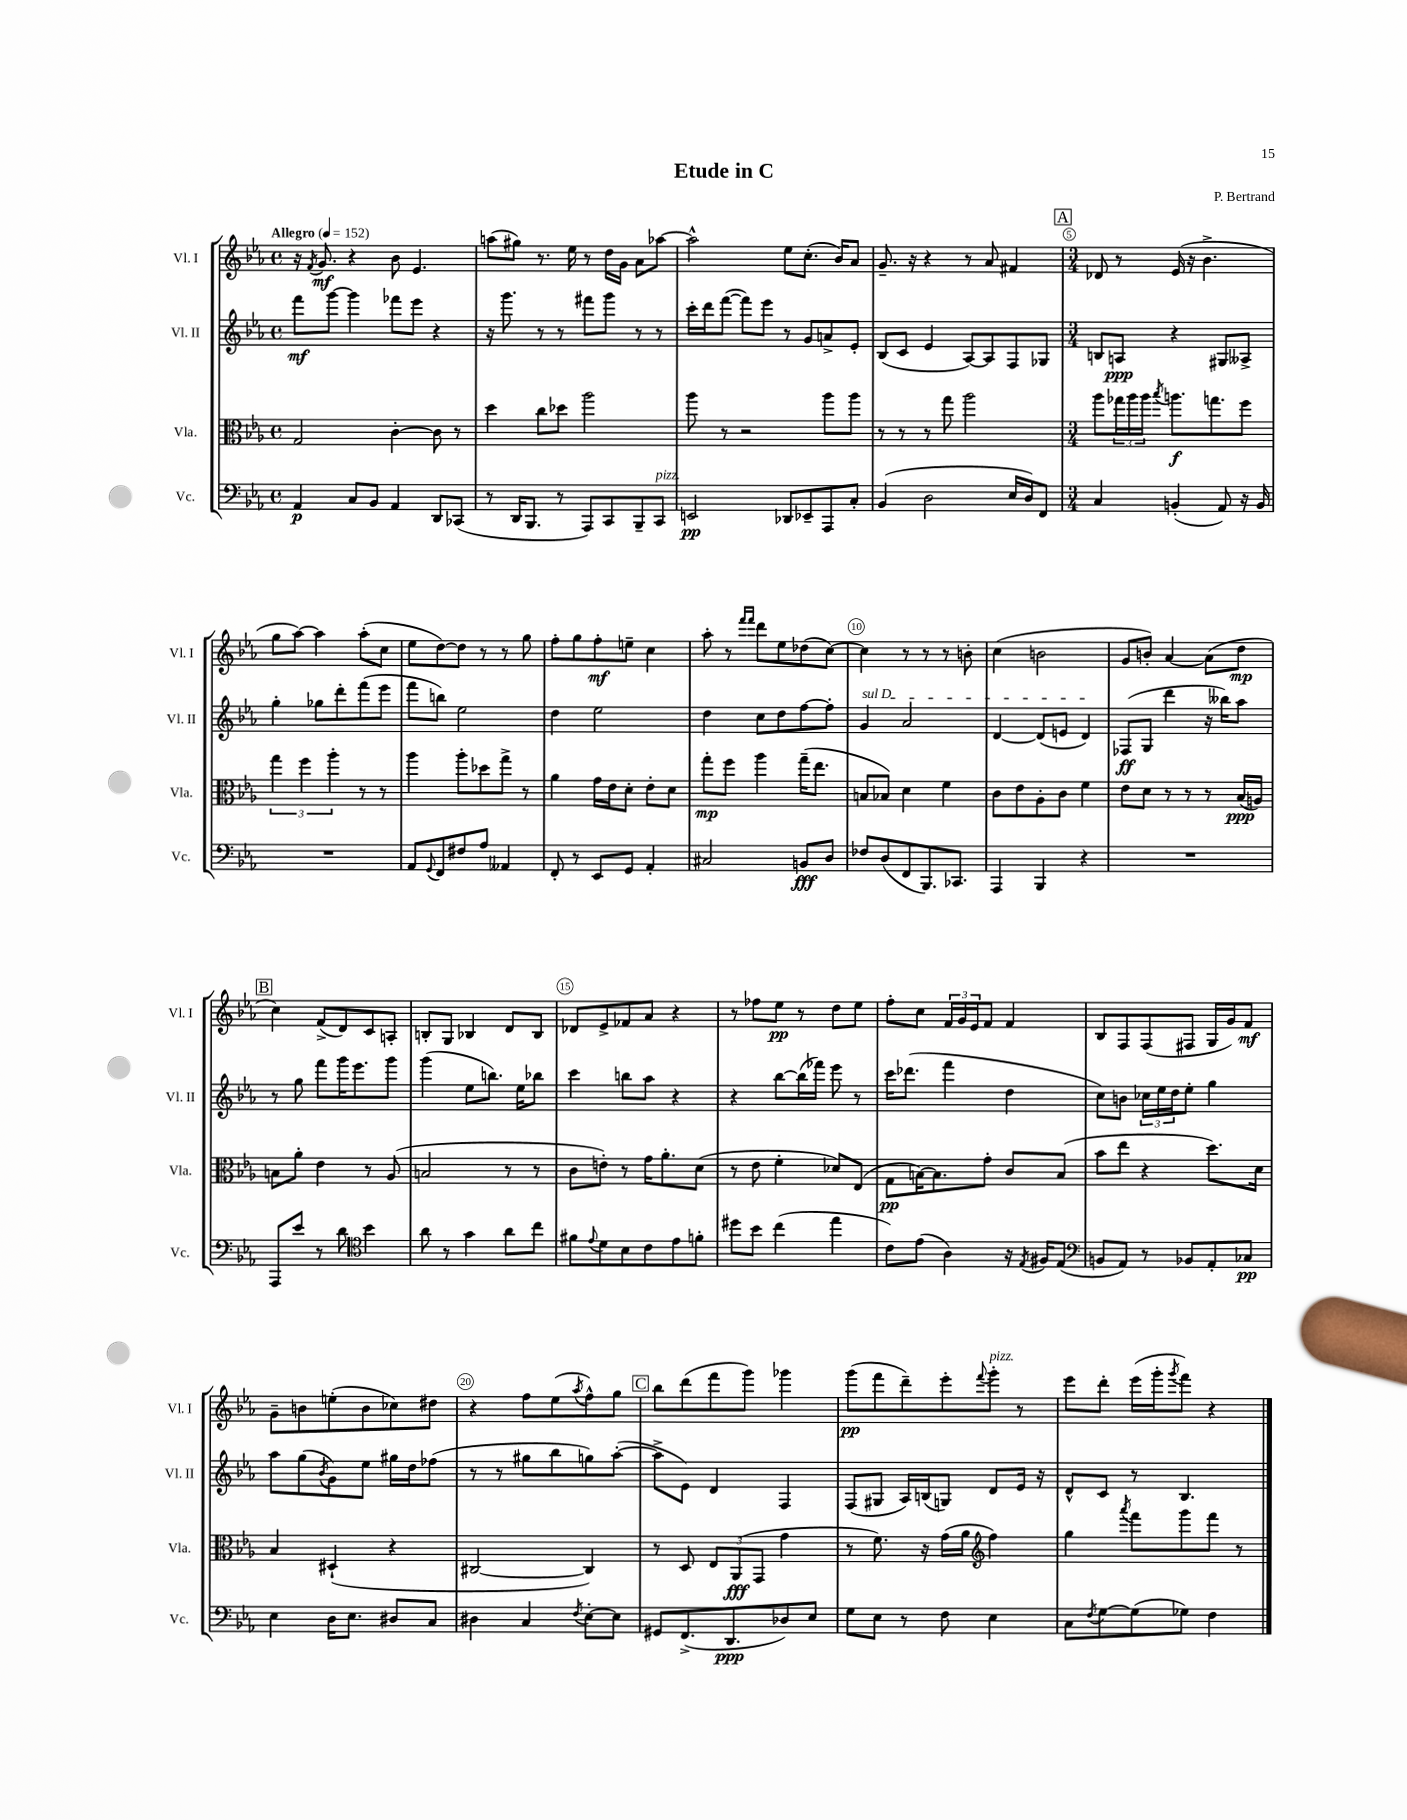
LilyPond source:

\header { title = "Etude in C" composer = "P. Bertrand" }
<<
\new StaffGroup <<
\new Staff = "s0" \with { instrumentName = "Vl. I" shortInstrumentName = "Vl. I" } {
    \clef treble \key ees \major \defaultTimeSignature \time 4/4 \tempo "Allegro" 4 = 152
    r16 \acciaccatura { f'8 } g'8.\mf r4 bes'8 ees'4. |
    a''8( gis''8) r8. ees''16 r8 d''16 g'16 aes'8 aes''8~ |
    aes''2-^ ees''8 c''8.-.( bes'16) aes'8 |
    g'8.-- r16 r4 r8 aes'8 fis'4 |
    \mark \markup { \box "A" } \numericTimeSignature \time 3/4 des'8 r8 ees'16( r16 bes'4.-> |
    g''8 aes''8~) aes''4 aes''8-.( c''8 |
    ees''8 d''8~) d''8 r8 r8 g''8 |
    f''8-. g''8 f''8-.\mf e''8-- c''4 |
    aes''8-. r8 \grace { f'''16 f'''16 } d'''8 ees''8 des''8( c''8~) |
    c''4 r8 r8 r8 b'8-. |
    c''4( b'2 |
    g'8 b'8-.) aes'4~ aes'8( d''8\mp |
    \mark \markup { \box "B" } c''4) f'8->( d'8) c'8 a8-. |
    b8-. g8 bes4 d'8 bes8 |
    des'8 ees'8-> fes'8 aes'8 r4 |
    r8 fes''8 ees''8\pp r8 d''8 ees''8 |
    f''8-. c''8 \tuplet 3/2 { f'16 g'16 ees'16 } f'8 f'4 |
    bes8 f8 f8( fis8 g16 g'16) f'8\mf |
    g'8-- b'8 e''8-.( b'8 ces''8) dis''8 |
    r4 f''8 ees''8( \acciaccatura { aes''8 } f''8-^) g''8 |
    \mark \markup { \box "C" } bes''8 d'''8( f'''8 g'''8) ges'''4 |
    g'''8\pp( f'''8 d'''8--) ees'''8-. \appoggiatura { f'''8 } g'''8-.^\markup { \italic "pizz." } r8 |
    ees'''8 d'''8-. ees'''16( g'''16-. \acciaccatura { g'''8 } f'''8) r4 \bar "|." |
}
\new Staff = "s1" \with { instrumentName = "Vl. II" shortInstrumentName = "Vl. II" } {
    \clef treble \key ees \major \defaultTimeSignature \time 4/4
    f'''8\mf g'''8~ g'''4 fes'''8 ees'''8 r4 |
    r16 g'''8. r8 r8 fis'''8 g'''8 r8 r8 |
    c'''16-. d'''16 f'''8~( f'''8) ees'''8 r8 g'8 a'8-> ees'8-. |
    bes8( c'8 ees'4 aes8~) aes8 f8 ges8 |
    \mark \markup { \box "A" } \numericTimeSignature \time 3/4 b8 a8\ppp r4 gis8 aeses8-> |
    g''4-. ges''8 d'''8-. f'''8( ees'''8 |
    f'''8 b''8) ees''2 |
    d''4 ees''2 |
    d''4 c''8 d''8 f''8~ f''8-. |
    \once \override TextSpanner.bound-details.left.text = \markup { \italic "sul D" } g'4\startTextSpan aes'2 |
    d'4~ d'8( e'8 d'4\stopTextSpan) |
    fes8\ff( g8 d'''4 r16 beses''16) aes''8 |
    \mark \markup { \box "B" } r8 g''8 f'''8 g'''16 ees'''8. g'''8 |
    g'''4( ees''8 b''8.) ees''16 bes''8 |
    c'''4 b''8 aes''8 r4 |
    r4 bes''8~ bes''16( fes'''16) ees'''8 r8 |
    c'''16 des'''8.( f'''4 d''4 |
    c''8) b'8 \tuplet 3/2 { ces''16 ees''16 d''16 } ees''8-. g''4 |
    aes''8 g''8( \acciaccatura { bes'8 } g'8) ees''8 gis''16 d''16 fes''8( |
    r8 r8 gis''8 bes''8 g''8) aes''8~-.( |
    \mark \markup { \box "C" } aes''8-> ees'8) d'4 f4 |
    f8( gis8 aes16) b16( g8) d'8 ees'16 r16 |
    d'8-^ c'8 r8 bes4. \bar "|." |
}
\new Staff = "s2" \with { instrumentName = "Vla." shortInstrumentName = "Vla." } {
    \clef alto \key ees \major \defaultTimeSignature \time 4/4
    g2 c'4~-. c'8 r8 |
    d''4 c''8 des''8 aes''2 |
    aes''8 r8 r2 aes''8 aes''8 |
    r8 r8 r8 g''8 aes''2 |
    \mark \markup { \box "A" } \numericTimeSignature \time 3/4 aes''8 \tuplet 3/2 { ges''16 aes''16 aes''16 } \acciaccatura { bes''8 } a''8.\f g''8. f''8 |
    \tuplet 3/2 { g''4 f''4 aes''4-. } r8 r8 |
    aes''4 aes''8-. des''8 g''8-> r8 |
    aes'4 g'16 ees'16 d'8-. ees'8-. d'8 |
    g''8-.\mp f''8 aes''4 g''16--( ees''8. |
    b8 bes8) d'4 f'4 |
    c'8 ees'8 aes8-. c'8 f'4 |
    ees'8 d'8 r8 r8 r8 bes16\ppp( a16) |
    \mark \markup { \box "B" } b8 aes'8-. ees'4 r8 aes8( |
    b2 r8 r8 |
    c'8 e'8-.) r8 g'16 aes'8.-. d'8( |
    r8 ees'8 f'4-. des'8) ees8( |
    g8\pp b16~) b8. g'8-. c'8 b8( |
    bes'8 ees''8 r4 d''8.) d'16 |
    bes4 dis4-!( r4 |
    cis2~ cis4) |
    \mark \markup { \box "C" } r8 d8 \tuplet 3/2 { ees8 aes,8\fff( g,8 } g'4 |
    r8 f'8.) r16 g'16( aes'16 \clef treble f''4) |
    g''4 \acciaccatura { aes'''8 } f'''8 g'''8 f'''8 r8 \bar "|." |
}
\new Staff = "s3" \with { instrumentName = "Vc." shortInstrumentName = "Vc." } {
    \clef bass \key ees \major \defaultTimeSignature \time 4/4
    aes,4\p c8 bes,8 aes,4 d,8 ces,8( |
    r8 d,16 bes,,8. r8 aes,,8) c,8 bes,,8-- c,8^\markup { \italic "pizz." } |
    e,2\pp des,8 ees,8-- aes,,8 c8-. |
    bes,4( d2 ees16 d16) f,8 |
    \mark \markup { \box "A" } \numericTimeSignature \time 3/4 c4 b,4-.( aes,8) r16 b,16 |
    R2. |
    aes,8 \appoggiatura { g,8 } f,8 fis8 aes8 aeses,4 |
    f,8-. r8 ees,8 g,8 aes,4-. |
    cis2 b,8\fff d8 |
    fes8 d8( f,8 bes,,8.) ces,8. |
    aes,,4 bes,,4 r4 |
    R2. |
    \mark \markup { \box "B" } aes,,8 ees'8 r8 d'8 \clef tenor bes'4 |
    aes'8 r8 g'4 aes'8 c''8 |
    fis'8 \appoggiatura { ees'8 } d'8 bes8 c'8 ees'8 f'8-. |
    dis''8 bes'8 c''4( ees''4 |
    c'8) ees'8( aes4) r16 \acciaccatura { ees8 } fis16 ees8( |
    \clef bass b,8 aes,8) r8 bes,8 aes,8-. ces8\pp |
    ees4 d16 ees8. dis8 c8 |
    dis4 c4 \acciaccatura { f8 } ees8~-. ees8 |
    \mark \markup { \box "C" } gis,8 f,8.->( d,8.\ppp des8) ees8 |
    g8 ees8 r8 f8 ees4 |
    c8 \acciaccatura { f8 } g8~ g8( ges8) f4 \bar "|." |
}
>>
>>
\layout { \context { \Score \override BarNumber.break-visibility = ##(#f #t #t) barNumberVisibility = #(every-nth-bar-number-visible 5) \override BarNumber.stencil = #(make-stencil-circler 0.1 0.3 ly:text-interface::print) } }
